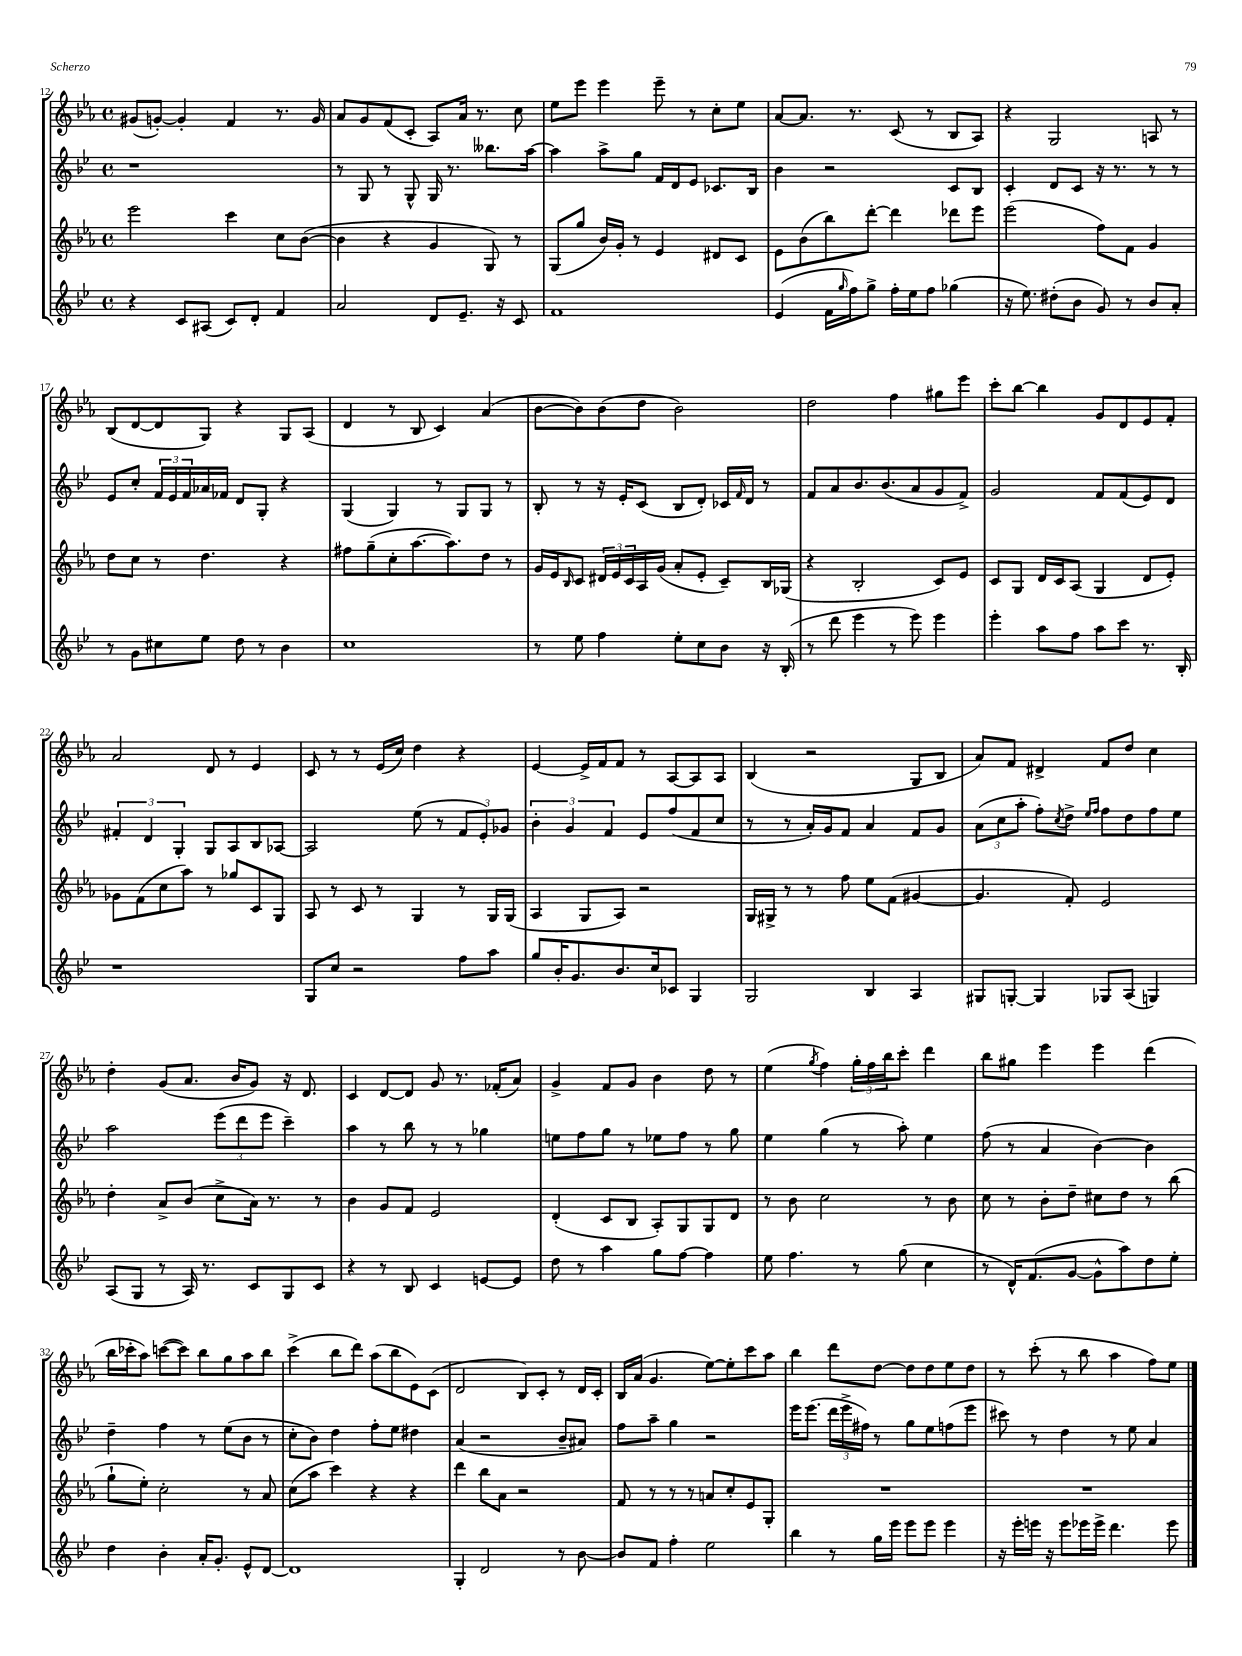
<<
\new StaffGroup <<
\new Staff = "s0" {
    \clef treble \key ees \major \defaultTimeSignature \time 4/4
    gis'8( g'8~-.) g'4-. f'4 r8. g'16 |
    aes'8 g'8 f'8( c'8-. aes8) aes'16 r8. c''8 |
    ees''8 ees'''8 ees'''4 ees'''8-- r8 c''8-. ees''8 |
    aes'8~ aes'8. r8. c'8( r8 bes8 aes8) |
    r4 g2 a8 r8 |
    bes8( d'8~ d'8 g8) r4 g8 aes8( |
    d'4 r8 bes8 c'4) aes'4( |
    bes'8~ bes'8) bes'8( d''8 bes'2) |
    d''2 f''4 gis''8 ees'''8 |
    c'''8-. bes''8~ bes''4 g'8 d'8 ees'8 f'8-. |
    aes'2 d'8 r8 ees'4 |
    c'8 r8 r8 ees'16( c''16) d''4 r4 |
    ees'4~ ees'16-> f'16 f'8 r8 aes8~ aes8 aes8 |
    bes4( r2 g8 bes8 |
    aes'8) f'8 dis'4-> f'8 d''8 c''4 |
    d''4-. g'8( aes'8. bes'16 g'8) r16 d'8. |
    c'4 d'8~ d'8 g'8 r8. fes'16-.( aes'8) |
    g'4-> f'8 g'8 bes'4 d''8 r8 |
    ees''4( \acciaccatura { g''8 } f''4) \tuplet 3/2 { g''16-. f''16 bes''16 } c'''8-. d'''4 |
    bes''8 gis''8 ees'''4 ees'''4 d'''4( |
    bes''16 ces'''16-. aes''8) c'''8~( c'''8) bes''8 g''8 aes''8 bes''8 |
    c'''4->( bes''8 d'''8) aes''8( bes''8 ees'8) c'8( |
    d'2 bes8) c'8-. r8 d'16 c'16-. |
    bes16 aes'16( g'4. ees''8~) ees''8-. c'''8 aes''8 |
    bes''4 d'''8 d''8~ d''8 d''8 ees''8 d''8 |
    r8 c'''8-.( r8 bes''8 aes''4 f''8) ees''8 \bar "|." |
}
\new Staff = "s1" {
    \clef treble \key bes \major \defaultTimeSignature \time 4/4
    r1 |
    r8 g8 r8 g8-^ g16 r8. beses''8. a''16~ |
    a''4 a''8-> g''8 f'16 d'16 ees'8 ces'8. bes16 |
    bes'4 r2 c'8 bes8 |
    c'4-. d'8 c'8 r16 r8. r8 r8 |
    ees'8 c''8-. \tuplet 3/2 { f'16 ees'16 f'16 } aes'16 fes'16 d'8 g8-. r4 |
    g4( g4) r8 g8 g8 r8 |
    bes8-. r8 r16 ees'16-. c'8( bes8 d'8-.) ces'16 \grace { f'16 } d'16 r8 |
    f'8 a'8 bes'8. bes'8.( a'8 g'8 f'8->) |
    g'2 f'8 f'8( ees'8) d'8 |
    \tuplet 3/2 { fis'4-. d'4 g4-. } g8 a8 bes8 aes8~ |
    aes2 ees''8( r8 \tuplet 3/2 { f'8 ees'8-.) ges'8 } |
    \tuplet 3/2 { bes'4-. g'4 f'4 } ees'8 f''8( f'8 c''8 |
    r8 r8 a'16-.) g'16 f'8 a'4 f'8 g'8 |
    \tuplet 3/2 { a'8( c''8 a''8-. } f''8-.) \acciaccatura { c''8 } d''8-> \grace { ees''16 f''16 } f''8 d''8 f''8 ees''8 |
    a''2 \tuplet 3/2 { ees'''8( d'''8 ees'''8 } c'''4--) |
    a''4 r8 bes''8 r8 r8 ges''4 |
    e''8 f''8 g''8 r8 ees''8 f''8 r8 g''8 |
    ees''4 g''4( r8 a''8-.) ees''4 |
    f''8( r8 a'4 bes'4~) bes'4 |
    d''4-- f''4 r8 ees''8( bes'8 r8 |
    c''8-. bes'8) d''4 f''8-. ees''8 dis''4 |
    a'4( r2 bes'8-- ais'8) |
    f''8 a''8-- g''4 r2 |
    ees'''16 ees'''8.( \tuplet 3/2 { d'''16 ees'''16-> fis''16) } r8 g''8 ees''8 f''8( ees'''8 |
    cis'''8) r8 d''4 r8 ees''8 a'4 \bar "|." |
}
\new Staff = "s2" {
    \clef treble \key ees \major \defaultTimeSignature \time 4/4
    ees'''2 c'''4 c''8 bes'8~( |
    bes'4 r4 g'4 g8) r8 |
    g8( g''8 bes'16) g'16-. r8 ees'4 dis'8 c'8 |
    ees'8 bes'8( bes''8) d'''8~-. d'''4 des'''8 ees'''8 |
    ees'''2( f''8) f'8 g'4 |
    d''8 c''8 r8 d''4. r4 |
    fis''8 g''8--( c''8-. aes''8.~ aes''8.) d''8 r8 |
    g'16 ees'16 \grace { bes16 } c'8 \tuplet 3/2 { dis'16 ees'16 c'16 } aes16 g'16( aes'8-. ees'8-. c'8--) bes16 ges16( |
    r4 bes2-. c'8) ees'8 |
    c'8 g8 d'16 c'16 aes8( g4 d'8 ees'8-.) |
    ges'8 f'8( c''8 aes''8) r8 ges''8 c'8 g8 |
    aes8 r8 c'8 r8 g4 r8 g16 g16( |
    aes4 g8 aes8) r2 |
    g16 gis16-> r8 r8 f''8 ees''8 f'8( gis'4~ |
    gis'4. f'8-.) ees'2 |
    d''4-. aes'8-> bes'8( c''8-> aes'16) r8. r8 |
    bes'4 g'8 f'8 ees'2 |
    d'4-.( c'8 bes8 aes8-.) g8 g8 d'8 |
    r8 bes'8 c''2 r8 bes'8 |
    c''8 r8 bes'8-. d''8-- cis''8 d''8 r8 bes''8( |
    g''8-! ees''8-.) c''2-. r8 aes'8 |
    c''8( aes''8 c'''4) r4 r4 |
    d'''4 bes''8 aes'8 r2 |
    f'8 r8 r8 r8 a'8 c''8-. ees'8 g8-. |
    R1 |
    R1 \bar "|." |
}
\new Staff = "s3" {
    \clef treble \key bes \major \defaultTimeSignature \time 4/4
    r4 c'8 ais8( c'8) d'8-. f'4 |
    a'2 d'8 ees'8.-- r16 c'8 |
    f'1 |
    ees'4( f'16 \grace { g''16 } f''16) g''8-> f''16-. ees''16 f''8 ges''4( |
    r16 ees''8.) dis''8-.( bes'8 g'8) r8 bes'8 a'8-. |
    r8 g'8 cis''8 ees''8 d''8 r8 bes'4 |
    c''1 |
    r8 ees''8 f''4 ees''8-. c''8 bes'8 r16 bes16-.( |
    r8 d'''8 ees'''4 r8 ees'''8) ees'''4 |
    ees'''4-. a''8 f''8 a''8 c'''8 r8. bes16-. |
    r1 |
    g8 c''8 r2 f''8 a''8 |
    g''8 bes'16-. g'8. bes'8. c''16 ces'8 g4 |
    g2 bes4 a4 |
    gis8 g8~-. g4 ges8 a8( g4) |
    a8( g8 r8 a16) r8. c'8 g8 c'8 |
    r4 r8 bes8 c'4 e'8~ e'8 |
    d''8 r8 a''4 g''8 f''8~ f''4 |
    ees''8 f''4. r8 g''8( c''4 |
    r8 d'16-^) f'8.( g'8~ g'8-^ a''8) d''8 ees''8-. |
    d''4 bes'4-. a'16-. g'8.-. ees'8-^ d'8~ |
    d'1 |
    g4-. d'2 r8 bes'8~ |
    bes'8 f'8 f''4-. ees''2 |
    bes''4 r8 g''16 ees'''16 ees'''8 ees'''8 ees'''4 |
    r16 ees'''16-. e'''16 r16 e'''8 ees'''16 ees'''16-> d'''4. ees'''8 \bar "|." |
}
>>
>>
\layout { \context { \Score currentBarNumber = #12 } }
